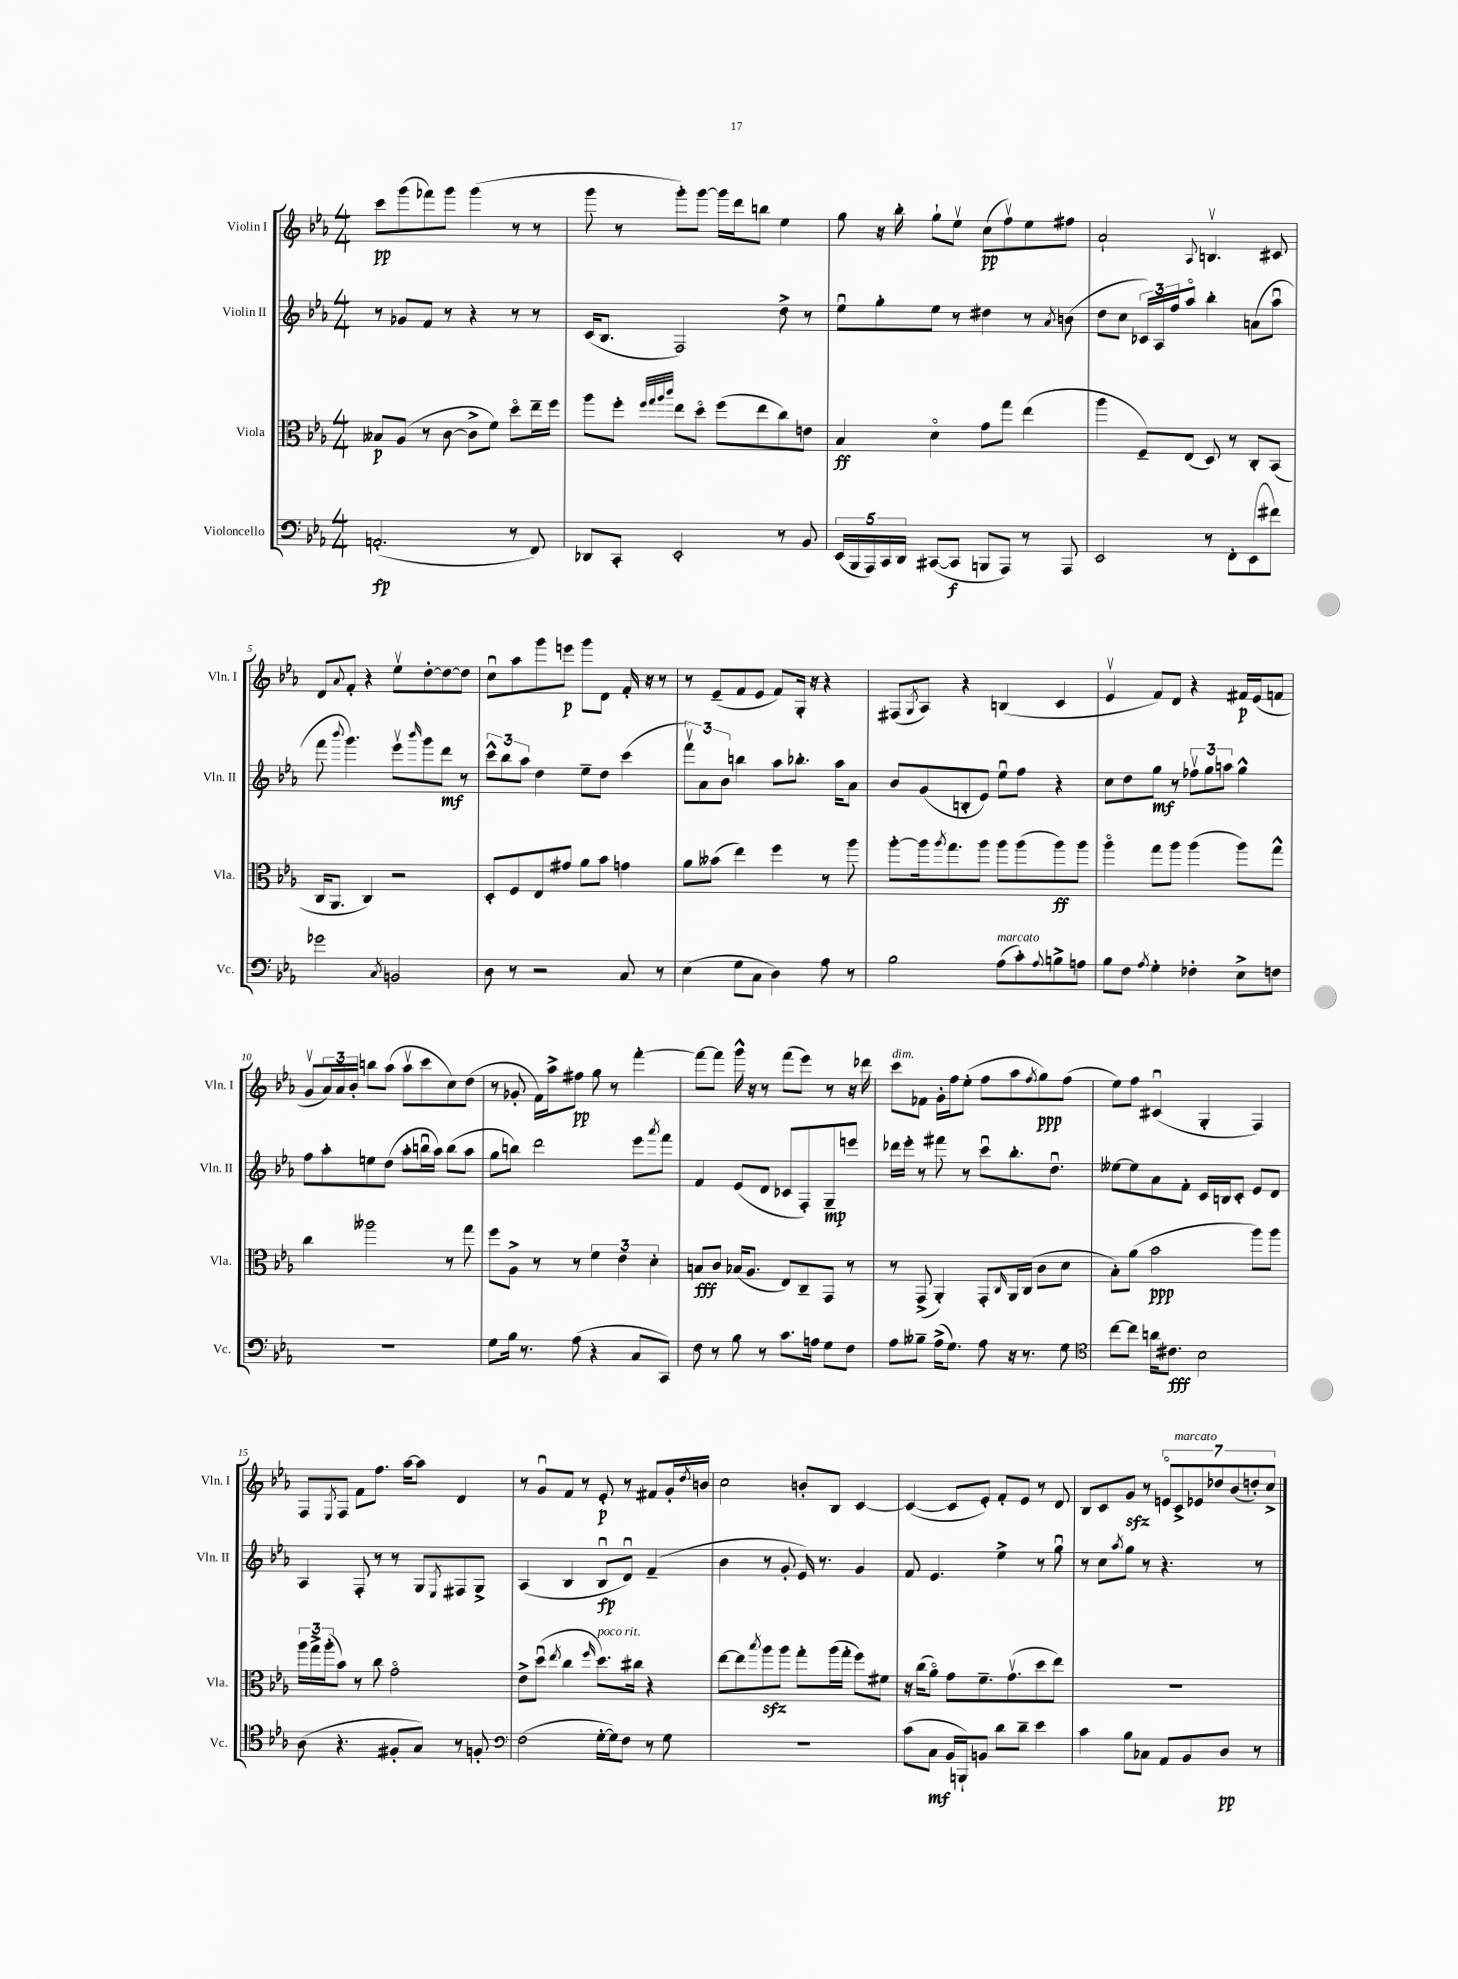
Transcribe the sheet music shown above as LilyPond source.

<<
\new StaffGroup <<
\new Staff = "s0" \with { instrumentName = "Violin I" shortInstrumentName = "Vln. I" } {
    \clef treble \key ees \major \numericTimeSignature \time 4/4
    c'''8\pp g'''8( fes'''8) g'''8 g'''4( r8 r8 |
    g'''8 r8 g'''8-.) g'''8~ g'''16 d'''16 b''8 ees''4 |
    g''8 r16 bes''16-. g''8-! ees''8\upbow c''8\pp( f''8\upbow) ees''8 fis''8 |
    aes'2-! \appoggiatura { aes8 } b4.\upbow cis'8 |
    d'8 \appoggiatura { aes'8 } f'8-. r4 ees''8\upbow d''8~-. d''8~ d''8 |
    c''8\downbow aes''8 g'''8 e'''8\p g'''8 d'8 f'16-. r16 r8 |
    r8 ees'8--( f'8 ees'8 f'8) g16-. r16 r4 |
    fis8( \acciaccatura { g8 } aes8) r4 b4( c'4 |
    ees'4\upbow f'8) d'8 r4 fis'16\p ees'16( f'8 |
    g'8\upbow \tuplet 3/2 { aes'16) aes'16 bes'16-. } b''8 aes''8( aes''8\upbow c'''8 c''8) d''8( |
    r8 ges'8-. f'16) aes''16-> fis''8\pp g''8 r8 f'''4~-. |
    f'''8~ f'''8 g'''16-^ r16 r8 f'''8( ees'''8) r8 r16 des'''16 |
    c'''8^\markup { \italic "dim." } fes'8 g'16-. f''16 ees''8-.( f''8 aes''8 \acciaccatura { f''8 } g''8\ppp) f''8( |
    ees''8) f''8 cis'4\downbow( g4-. f4) |
    f8 \acciaccatura { ees8 } f8 f'8 f''8. aes''16~ aes''8 d'4 |
    r8 g'8\downbow f'8 r8 ees'8-.\p r8 fis'8 g'16-. \acciaccatura { d''8 } b'16 |
    c''2 b'8-. bes8 c'4~ |
    c'4~( c'8 ees'8-.) f'8-. ees'8 r8 d'8 |
    bes8 c'8 g'8\sfz r8 \tuplet 7/4 { e'8\flageolet c'8->^\markup { \italic "marcato" } ees'8 des''8 bes'8( d''8-.) c''8-> } \bar "|." |
}
\new Staff = "s1" \with { instrumentName = "Violin II" shortInstrumentName = "Vln. II" } {
    \clef treble \key ees \major \numericTimeSignature \time 4/4
    r8 ges'8 f'8 r8 r4 r8 r8 |
    c'16( bes8. f2) d''8-> r8 |
    ees''8\downbow g''8-. ees''8 r8 dis''4 r8 \acciaccatura { aes'8 } b'8( |
    d''8 c''8 \tuplet 3/2 { ces'16) aes16 f''16 } aes''8\flageolet bes''4-. a'8( aes''8\downbow |
    f'''8 \appoggiatura { bes'''8 } g'''4.) ees'''8\upbow \grace { bes'''16 } g'''8 d'''8\mf r8 |
    \tuplet 3/2 { c'''8-^ bes''8 aes''8 } d''4 ees''8-- d''8 c'''4( |
    \tuplet 3/2 { f'''8\upbow) aes'8 bes'8 } b''4 aes''8 bes''8.-. aes''16 aes'8 |
    bes'8 g'8( b8-. ees'8) ees''8\downbow f''8 r4 |
    c''8 d''8 g''8\mf r8 \tuplet 3/2 { fes''8\upbow g''8 a''8 } g''4-^ |
    f''8 aes''8-. e''8 d''8( aes''8-. b''16\downbow aes''16) b''8( aes''8 |
    g''8 b''8) d'''2 ees'''8 \acciaccatura { aes'''8 } f'''8 |
    f'4 ees'8( d'8 ces'8 f8-.) g8--\mp e'''8 |
    des'''16 ees'''16-. r8 fis'''8 r8 c'''8\downbow bes''8.-. d''8.\downbow |
    eeses''8~ eeses''8 aes'8 f'8-. c'16 b16 c'8-. ees'8 d'8 |
    aes4 f8-. r8 r8 g8 \acciaccatura { ees8 } fis8 g8-> |
    aes4( bes4 bes8\downbow\fp d'8\downbow) f'4--( |
    bes'4 r8 g'8-. ees'16) r8. g'4 |
    f'8 ees'4. ees''4-> r8 g''8\downbow |
    r8 c''8 \acciaccatura { aes''8 } g''8 r8 r4. r8 \bar "|." |
}
\new Staff = "s2" \with { instrumentName = "Viola" shortInstrumentName = "Vla." } {
    \clef alto \key ees \major \numericTimeSignature \time 4/4
    beses8\p aes8( r8 c'8~ c'8-> f'8) d''8\flageolet ees''16-- f''16 |
    aes''8 f''8-. \grace { f''32 g''32 aes''32 c'''32 } ees''8 d''8\flageolet f''8( ees''8 c''8) e'8 |
    bes4\ff d'4\flageolet g'8 g''8 ees''4( |
    aes''4 f8--) ees8( d8) r8 c8-. bes,8( |
    c16 aes,8. c4) r2 |
    d8-. f8 ees8 gis'8 aes'8 bes'8 g'4 |
    aes'8 beses'8( ees''4) f''4 r8 aes''8 |
    aes''8~-. aes''16 \acciaccatura { aes''8 } g''8. aes''8 aes''8 aes''8( aes''8\ff) aes''8 |
    aes''4\flageolet g''8 aes''8 aes''4( aes''8) g''8-^ |
    c''4 aeses''2 r8 g''8 |
    f''8 aes8-> r8 r8 \tuplet 3/2 { f'4 ees'4 d'4-. } |
    b8\fff c'8 bes16( aes8. ees8) c8-- g,8 r8 |
    r8 g,8->( aes,4-.) g,8-. \grace { c16 } aes,16 c16( c'8 d'8 |
    bes8-.) aes'8( bes'2\ppp aes''8) aes''8 |
    \tuplet 3/2 { aes''16 g''16-> aes''16-.( } bes'8) r8 c''8 g'2\flageolet |
    ees'8-> d''8\downbow( \acciaccatura { ees''8 } c''4 \grace { f''16 } d''8.^\markup { \italic "poco rit." }) cis''16 r4 |
    ees''8~ ees''8 \acciaccatura { bes''8 } aes''8\sfz aes''8 g''8-. aes''16( g''16-. f''8) fis'8 |
    r16 c''16( aes'8\flageolet) g'8 f'8.-- g'8.\upbow( d''8 ees''8) |
    R1 \bar "|." |
}
\new Staff = "s3" \with { instrumentName = "Violoncello" shortInstrumentName = "Vc." } {
    \clef bass \key ees \major \numericTimeSignature \time 4/4
    a,2.-.\fp( r8 f,8) |
    des,8 c,8-. ees,2-. r8 bes,8 |
    \tuplet 5/4 { ees,16( bes,,16 aes,,16) c,16 d,16 } cis,8~( cis,8\f b,,8 aes,,8) r8 aes,,8 |
    ees,2 r8 f,8-. ees,8( fis'8) |
    ges'2 \acciaccatura { c8 } b,2 |
    d8 r8 r2 c8 r8 |
    ees4( g8 c8 d4) aes8 r8 |
    bes2 aes8^\markup { \italic "marcato" }( c'8-.) \appoggiatura { aes8 } b8-> a8 |
    bes8 f8 \acciaccatura { aes8 } g4-. fes4-. ees8-> f8 |
    R1 |
    g8 bes16 r8. aes8( r4 c8 c,8) |
    f8 r8 bes8 r8 c'8. a16 g8 f8 |
    aes8 beses8-- aes16->( g8.) aes8 r16 r8. g8 |
    \clef tenor c''8~ c''8 a'16 cis'8.\fff bes2 |
    aes8( r4. fis8-. g8) r8 f8-. |
    \clef bass f2( g16~-. g16) f8 r8 g8 |
    R1 |
    c'8( c8\mf bes,16 b,,16-!) b,8 d'8 d'8-- ees'4 |
    c'4 bes8 ces8 aes,8 bes,8 d8\pp r8 \bar "|." |
}
>>
>>
